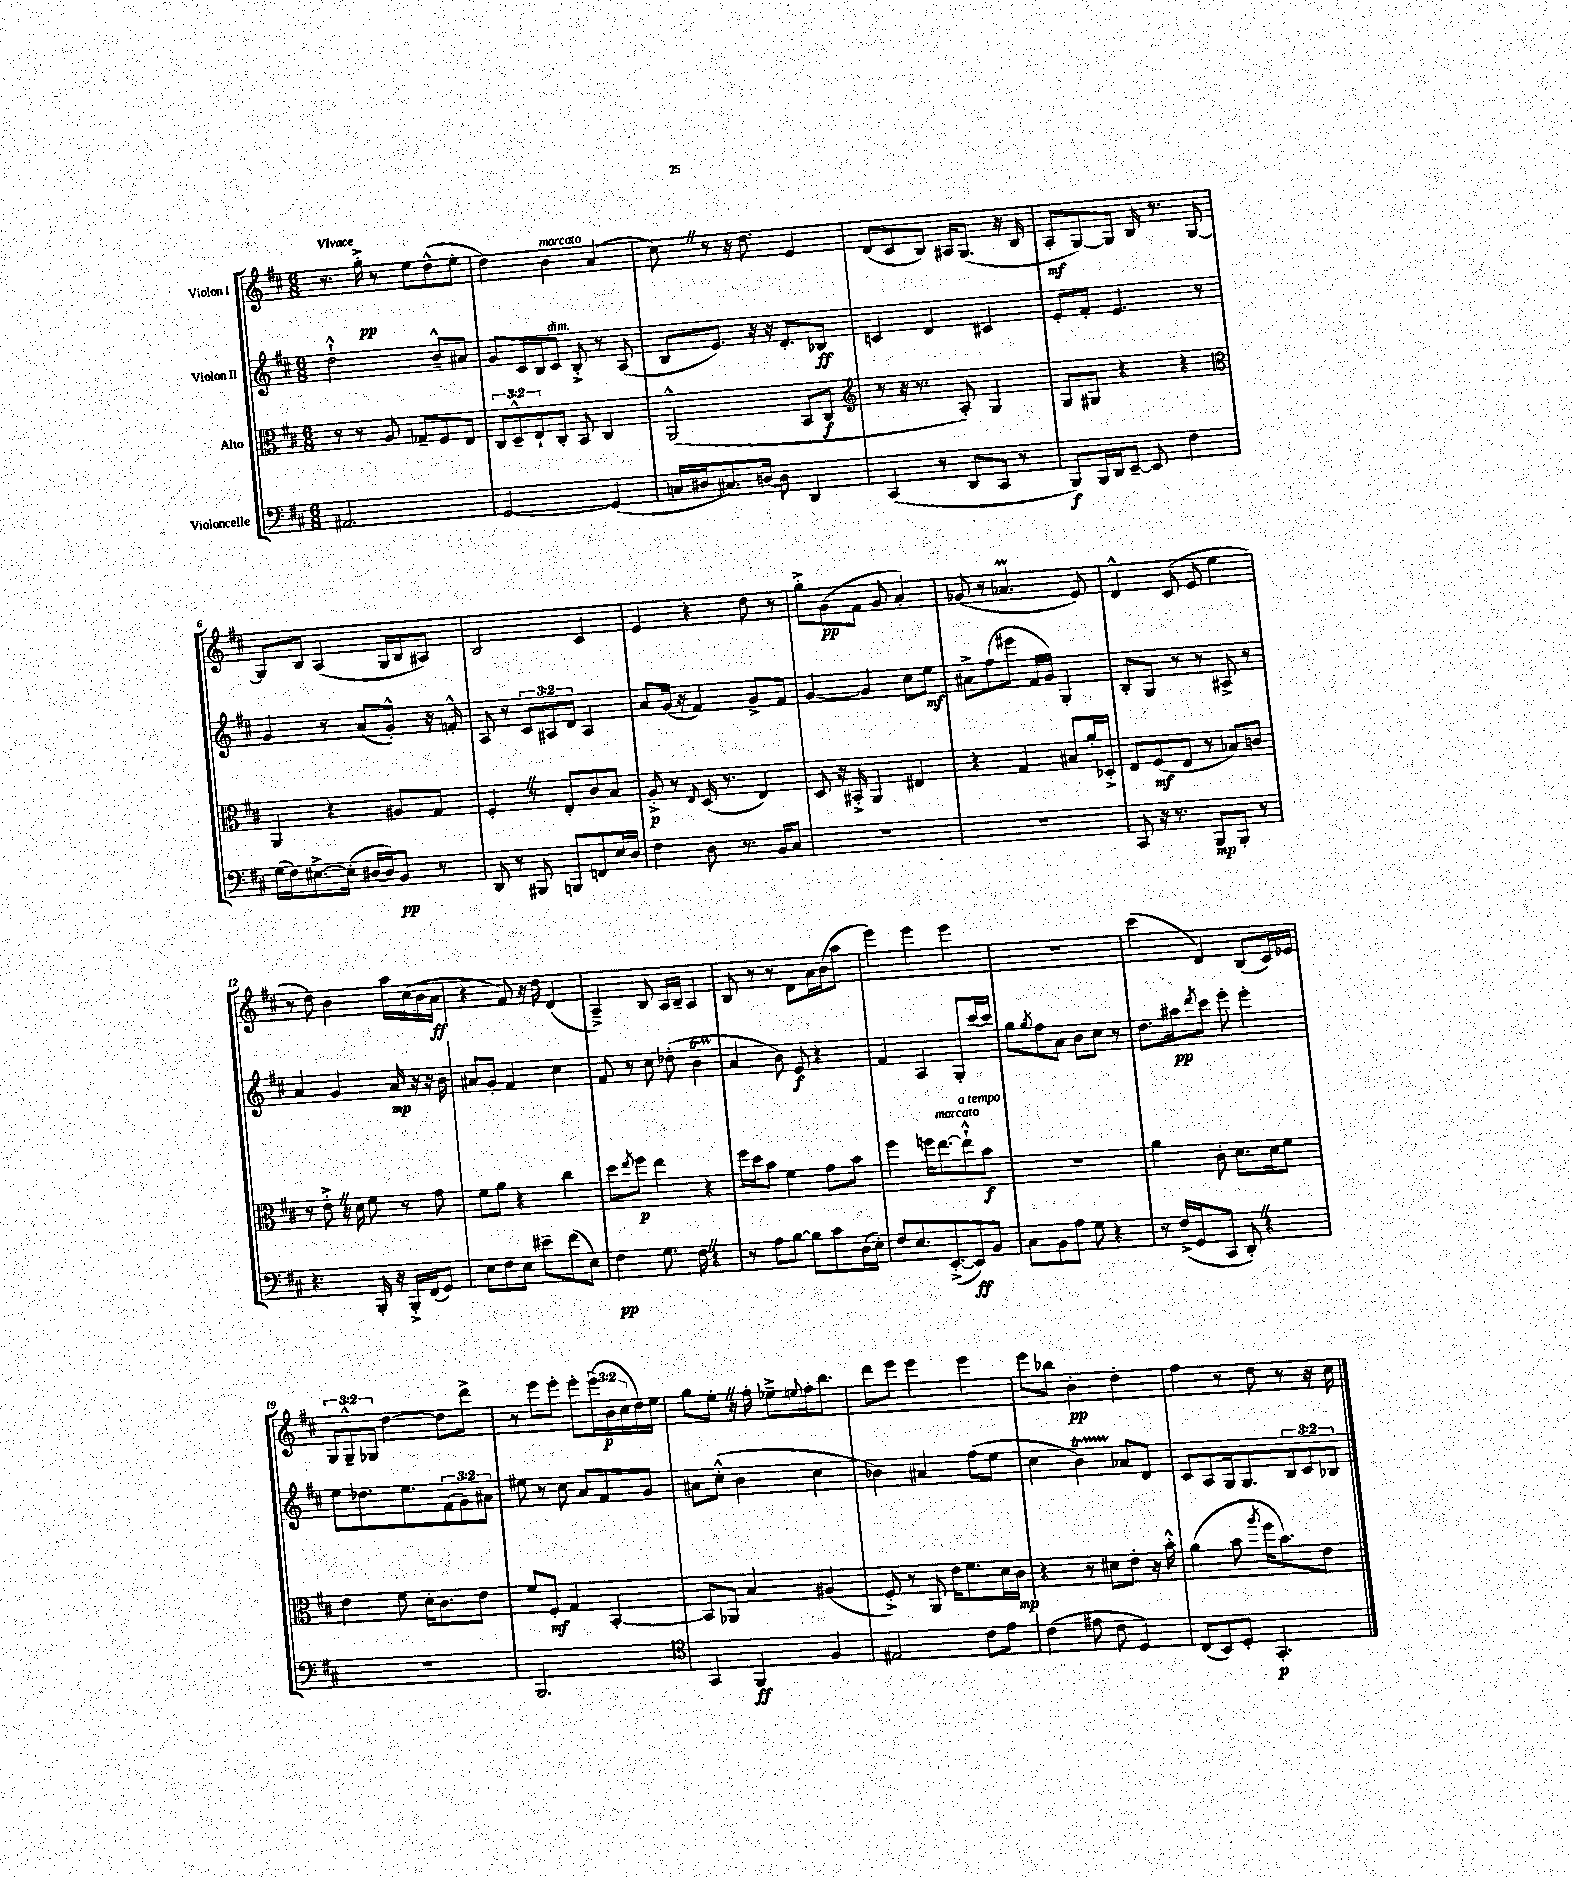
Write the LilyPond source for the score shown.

<<
\new StaffGroup <<
\new Staff = "s0" \with { instrumentName = "Violon I" } {
    \clef treble \key d \major \numericTimeSignature \time 6/8 \override Staff.TupletNumber.text = #tuplet-number::calc-fraction-text \tempo "Vivace"
    r8. g''16-.->\pp r8 e''8 d''8-^( e''8-. |
    d''4) b'4^\markup { \italic "marcato" } a'4( |
    cis''8) \once \override BreathingSign.text = \markup { \musicglyph "scripts.caesura.straight" } \breathe r8 r16 d''8. e'4 |
    d'8( cis'8 b8) ais16 g8.( r16 b16 |
    a8-.\mf g8~) g8 b16 r8. g8~ |
    g8 b8 a4( g16 b16 ais8) |
    b2 cis'4 |
    e'4 r4 d''8 r8 |
    g''8-.-> g'8\pp( fis'8 g'8 a'4-.) |
    ges'8( r8 aes'4.\prall e'8) |
    d'4-^ cis'8( e'8 e''4 |
    r8 d''8) b'4 a''16 cis''16( b'16 a'16\ff |
    r4 fis'8) r16 d''16 d'4( |
    a4--->) b8 a16 b16-- a4 |
    b8 r8 r8 d'8 a'16 b'16( a''8 |
    e'''4) e'''4 e'''4 |
    R2. |
    cis'''4( d'4) b8( cis'16) ees'16 |
    \tuplet 3/2 { g8 g8---^ ges8 } d''4~ d''8 d'''8-> |
    r8 e'''8 e'''8-. e'''8-. \tuplet 3/2 { e'''16( b'16\p cis''16 } d''16) e''16 |
    g''8 e''8-. \once \override BreathingSign.text = \markup { \musicglyph "scripts.caesura.straight" } \breathe r16 fis''16-. ees''8---> \appoggiatura { e''8 } fis''16-. b''8. |
    d'''8 e'''8 e'''4 e'''4 |
    e'''8 bes''8 b'4-.\pp d''4-. |
    fis''4 r8 d''8 r8 r16 cis''16 \bar "|." |
}
\new Staff = "s1" \with { instrumentName = "Violon II" } {
    \clef treble \key d \major \numericTimeSignature \time 6/8 \override Staff.TupletNumber.text = #tuplet-number::calc-fraction-text
    d''2-!-^ b'8---^ ais'8 |
    g'8 cis'16 b16 cis'8^\markup { \italic "dim." } b8-.-> r8 a8( |
    b8 e'8.) r16 r16 d'8.-. bes8\ff |
    c'4 d'4 cis'4 |
    e'8-. fis'8-. e'4. r8 |
    g'4 r8 a'8( g'8-.-^) r16 f'16-.-^ |
    a8 r8 \tuplet 3/2 { cis'8 ais8 d'8 } ais4 |
    a'8 g'16( r16 fis'4) g'8-> fis'8 |
    g'4~ g'4 cis''8 e''8\mf |
    ais'8-> fis''8( eis'''8 fis'16 g'16) g4-. |
    b8-. g8 r8 r8 ais8-> r8 |
    a'4 g'4 a'16\mp r16 r16 b'16 |
    ais'8 g'8-. fis'4 cis''4 |
    fis'8 r8 cis''8 des''8-.( b'4\startTrillSpan |
    a'4\stopTrillSpan b'8) e'8\f r4 |
    fis'4 a4 g8-. cis'''16~ cis'''16 |
    g''8 \acciaccatura { g''8 } fis''8 a'8 b'8 cis''8 r8 |
    d''8. ais''16\pp \acciaccatura { d'''8 } cis'''8 e'''8-. e'''4-. |
    e''8 des''8. e''8. \tuplet 3/2 { fis'8( g'8) ais'8 } |
    eis''8 r8 cis''8 a'8 fis'8 g'8 |
    ais'8 cis''8-.-^( b'4 cis''4 |
    bes'4) ais'4 fis''8( e''8 |
    cis''4 b'4\startTrillSpan) aes'8\stopTrillSpan d'8 |
    cis'8 a8 g16 g8. \tuplet 3/2 { b8 cis'8 bes8 } \bar "|." |
}
\new Staff = "s2" \with { instrumentName = "Alto" } {
    \clef alto \key d \major \numericTimeSignature \time 6/8 \override Staff.TupletNumber.text = #tuplet-number::calc-fraction-text
    r8 r8 a8 ges8-- fis8 e8 |
    \tuplet 3/2 { cis8 d8---^ e8-! } cis8-. b,8 cis4 |
    a,2-^( b,8 cis8\f |
    \clef treble r8 r16 r8. a8-.) g4 |
    g8 gis8 r4 r4 |
    \clef alto a,4 r4 ais8 g8 |
    fis4-. \once \override BreathingSign.text = \markup { \musicglyph "scripts.caesura.straight" } \breathe r8 e8-. cis'8 b8 |
    a8-.->\p r8 \appoggiatura { e8 } d16( r8. e4) |
    d8 r16 bis,16-.-> a,4 eis4 |
    r4 g4 bis8 a'16-. des16-.-> |
    e8 fis8\mf( e8 r8 bes8) c'8 |
    r8 e'8-.-> \once \override BreathingSign.text = \markup { \musicglyph "scripts.caesura.straight" } \breathe r16 d'16 fis'8 r8 g'8 |
    fis'8 a'8 r4 cis''4 |
    d''8 \acciaccatura { e''8 } fis''8\p e''4 r4 |
    fis''16 d''16 b'8 fis'4 g'8 b'8 |
    fis''4 f''16 e''8.~^\markup { \italic "marcato" } e''8-!-^^\markup { \italic "a tempo" } b'8\f |
    R2. |
    a'4 cis'8-. d'8. d'16 fis'8 |
    e'4 fis'8 d'16-. cis'8. e'8 |
    fis'8 fis8-.\mf g4 b,4~-. |
    b,8 aes,8 b4 ais4( |
    fis8-.->) r8 a,8 e'16 fis'8. d'16 cis'16\mp |
    r4 r8 dis'8 e'8-. r16 b'16-.-^ |
    a'4( b'8 \acciaccatura { a''8 } fis''16 b'8.) e'8 \bar "|." |
}
\new Staff = "s3" \with { instrumentName = "Violoncelle" } {
    \clef bass \key d \major \numericTimeSignature \time 6/8
    ais,2. |
    g,2~ g,4( |
    c16 dis16 cis8.) d16~ d8 d,4 |
    cis,4( r8 d,8 cis,8 r8 |
    b,,8\f) b,,16 d,16 e,8~-- e,8 fis4 |
    g16( fis16) eis8.~-> eis16-.( dis16~ dis16) b,8\pp r8 |
    d,8 r8 bis,,8 b,,8 f,8 e16 d16 |
    fis4 d8 r8. b,16 cis8 |
    R2. |
    R2. |
    cis,8 r16 r8. b,,8\mp b,,8-. r8 |
    r4. b,,16-. r16 b,,16-.-> fis,16( g,8) |
    e8 fis8 e8 eis'8-- fis'8( e8) |
    fis4\pp g8. fis16 \once \override BreathingSign.text = \markup { \musicglyph "scripts.caesura.straight" } \breathe r4 |
    r8 a8 b8~ b8 cis'8 d16( e16-.) |
    fis8 e8. e,8.~-.->( e,8\ff) b,8 |
    cis8 b,8 a8 g8 r4 |
    r8 fis16->( g,16 cis,8 d,8-.) \once \override BreathingSign.text = \markup { \musicglyph "scripts.caesura.straight" } \breathe r4 |
    R2. |
    b,,2. |
    \clef tenor g,4 fis,4\ff fis4 |
    eis2 cis'8 e'8 |
    cis'4( eis'8 cis'8 d4) |
    cis8( b,8) d8-. g,4.-.\p \bar "|." |
}
>>
>>
